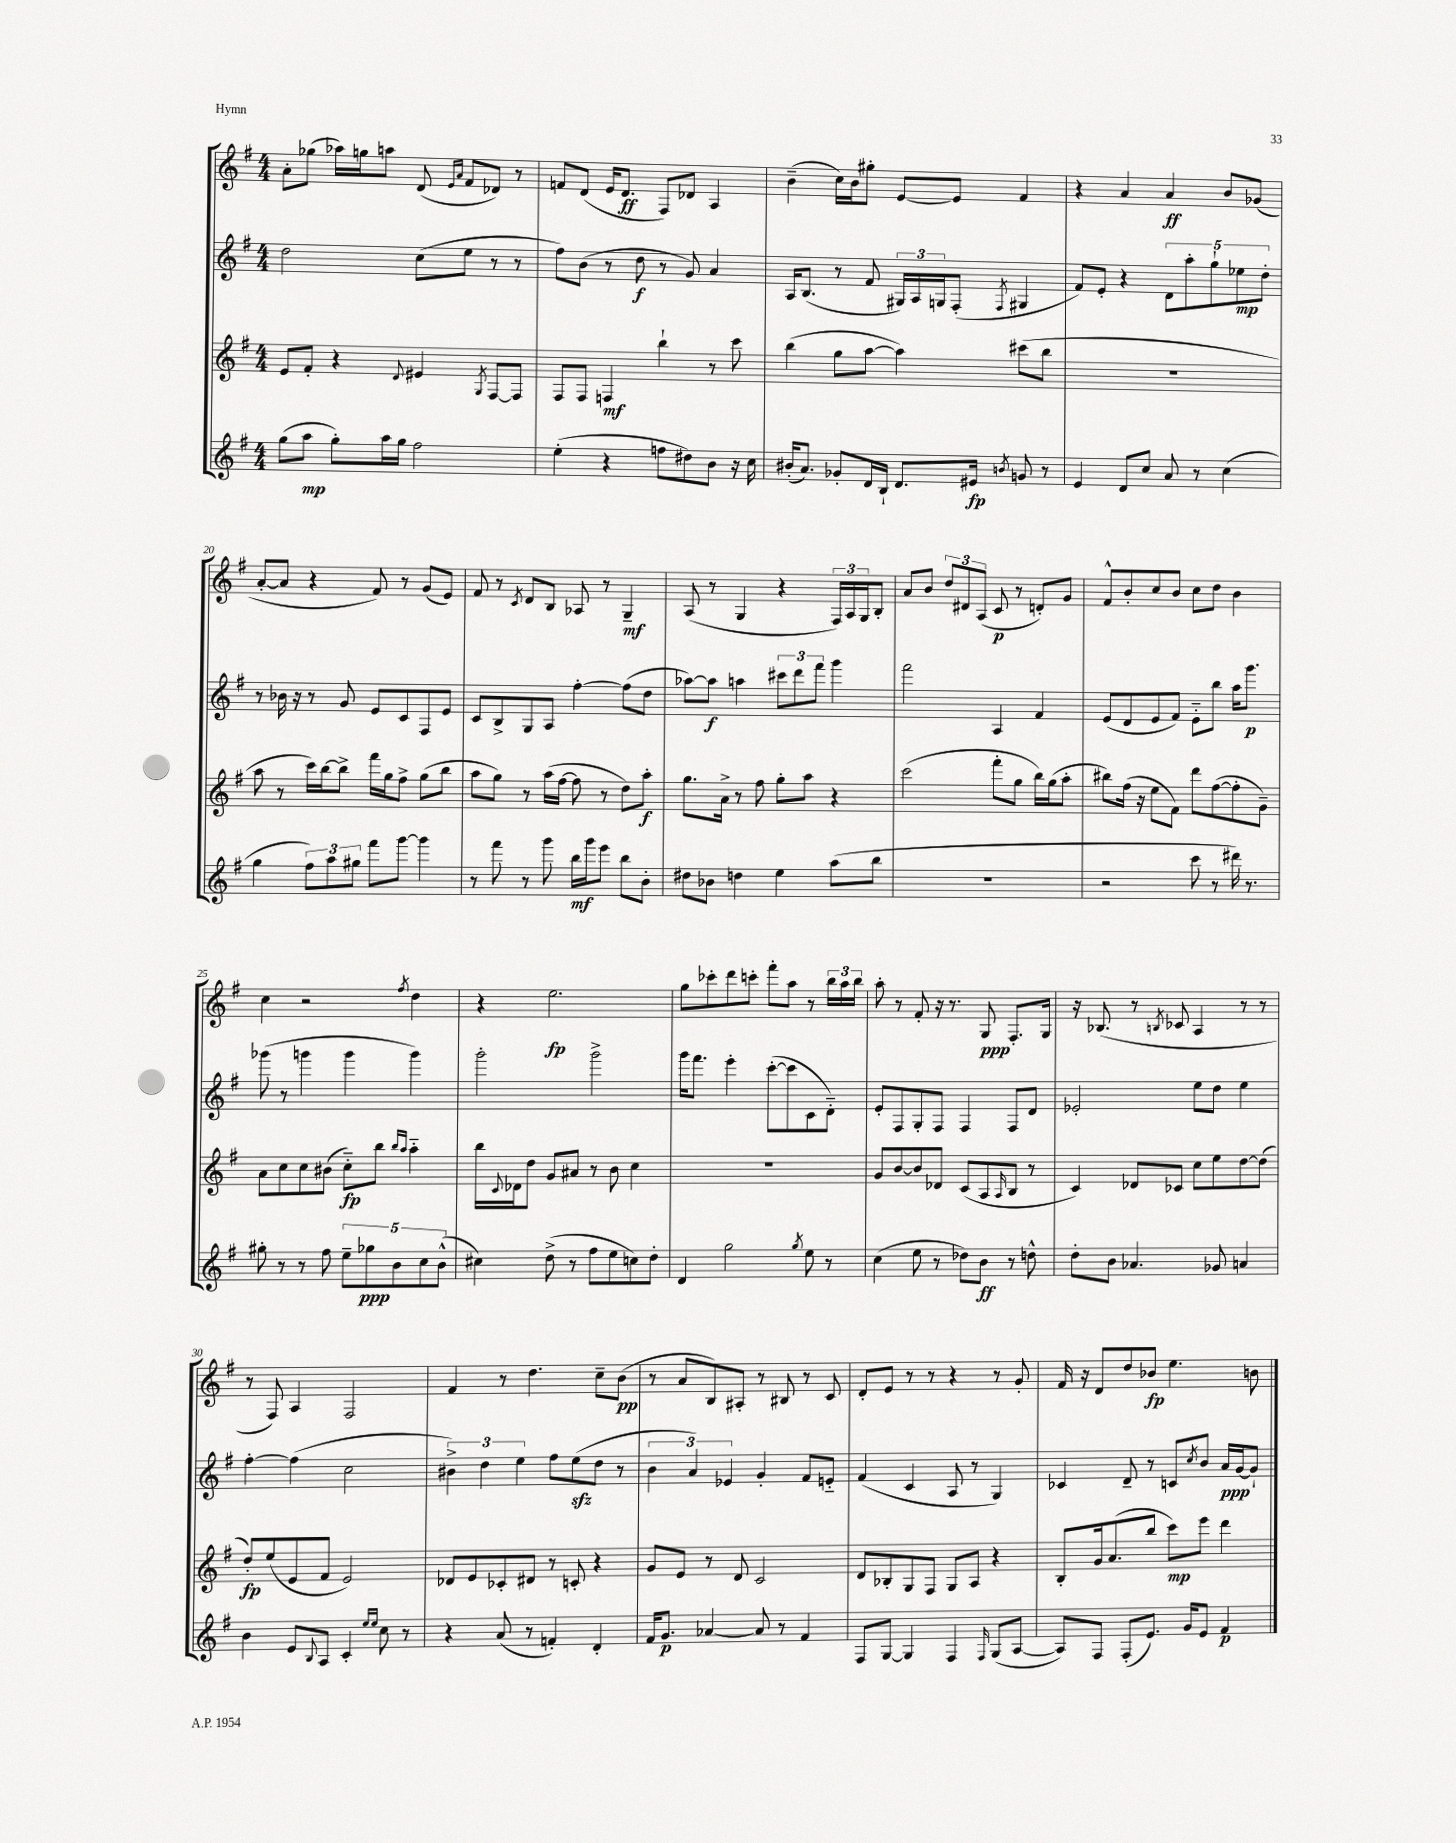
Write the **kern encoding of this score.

**kern	**kern	**kern	**kern
*staff4	*staff3	*staff2	*staff1
*clefG2	*clefG2	*clefG2	*clefG2
*k[f#]	*k[f#]	*k[f#]	*k[f#]
*M4/4	*M4/4	*M4/4	*M4/4
(8gg\L	8e/L	2dd\	8a'\L
8aa\J	8f#'/J	.	(8gg-\J
8gg'\L)	4r	.	16aa-\LL)
.	.	.	16gg\J
16aa\L	.	.	8aa\J
16gg\JJ	.	.	.
.	8qqd/	.	.
2ff#\	4e#/	(8cc\L	(8d/
.	.	.	16qqe/LL
.	.	.	16qqa/JJ
.	.	8ee\J	8f#/L
.	8qG/	.	.
.	[8F#/L	8r	8d-/J)
.	8F#/]J	8r	8r
=	=	=	=
(4ee'\	8F#/L	8ff#\L)	8f/L
.	8F#/J	(8b\J	(8d/J
4r	4F/	8r	16e/LK
.	.	.	8.d/J
.	.	8dd\	.
8ff\L	4bb`\	8r	8F#/L)
8dd#\)	.	8g/)	8d-/J
8b\J	8r	4a/	4A/
16r	8ccc\	.	.
16cc\	.	.	.
=	=	=	=
(16b#'/LK	(4bb\	16A/LK	(4b~\
8.a/J)	.	(8.B/J	.
8g-'/L	8gg\L	8r	16cc\LL)
.	.	.	16b\J
16d/L	[8aa\J	8f#/	8gg#'\J
16B`/JJ	.	.	.
8.d/L	4aa\])	24G#/LL)	[8e/L
.	.	24A/	.
.	.	24G/J	.
.	.	(8F#'/J	8e/]J
16e#/Jk	.	.	.
8qb/	.	8qF#/	.
8g/	(8ccc#\L	4G#/	4f#/
8r	8bb\J	.	.
=	=	=	=
4e/	1r	8f#/L)	4r
.	.	8e'/J	.
8d/L	.	4r	4a/
8cc/J	.	.	.
8a/	.	10d\L	4a/
.	.	10aa'\	.
8r	.	.	.
.	.	10gg`\	.
(4cc\	.	.	8b/L
.	.	10ee-\	.
.	.	.	(8g-/J
.	.	10dd'\J	.
=	=	=	=
4gg\	8aa\	8r	[8a'/L
.	8r	16b-\	8a/]J
.	.	16r	.
12ff#\L)	16ccc\LL)	8r	4r
.	[16bb\J	.	.
12aa\	.	.	.
.	8bb^\]J	8g/	.
12gg#\J	.	.	.
8fff#\L	16fff#\LL	8e/L	8f#/)
.	16gg\J	.	.
[8ggg\J	8ff#^\J	8c/	8r
4ggg\]	(8gg\L	8F#/	(8g/L
.	8bb\J	8e/J	8e/J)
=	=	=	=
8r	8aa\L	8c/L	8f#/
8fff#\	8gg\J)	8B^/	8r
.	.	.	8qc/
8r	8r	8G/	8d/L
8ggg\	(16aa\LL	8A/J	8B/J
.	[16ff#\JJ	.	.
16bb\LL	8ff#\]	[4ff#'\	8A-/
16ggg\J	.	.	.
8eee\J	8r	.	8r
8bb\L	8dd\L)	(8ff#\]L	4G~/
8b'\J	8aa'\J	8dd\J	.
=	=	=	=
8dd#\L	8.gg\L	[8aa-\L)	(8A/
8b-\J	.	8aa-\]J	8r
.	16a^\Jk	.	.
4dd\	8r	4aa\	4G/
.	8ff#\	.	.
4ee\	8gg'\L	12ccc#\L	4r
.	.	12ddd\	.
.	8aa\J	.	.
.	.	12fff#\J	.
(8aa\L	4r	4ggg\	24F#/LL)
.	.	.	24A/
.	.	.	24G/J
8bb\J	.	.	8B'/J
=	=	=	=
1r	(2ccc\	2fff#\	8a/L
.	.	.	8b/J
.	.	.	12dd/L
.	.	.	12d#/
.	.	.	(12A/J
.	8fff#'\L	4A/	8c/
.	8gg\J	.	8r
.	16bb\LL)	4f#/	8d'/L)
.	(16gg\J	.	.
.	8aa'\J	.	8g/J
=	=	=	=
2r	8bb#\L)	(8e/L	8f#^^/L
.	(16ff#\Jk	8d/	8b'/
.	16r	.	.
.	8ee\L	8e/	8cc/
.	8f#\J)	8f#/J)	8b/J
8ccc\	8ddd\L	8e'~\L	8cc\L
8r	([8ff#\	8bb\J	8dd\J
16ddd#\)	8ff#'\]	16aa\LK	4b\
8.r	.	8.ggg\J	.
.	8g~\J)	.	.
=	=	=	=
8gg#'\	8a\L	(8ggg-\	4cc\
8r	8cc\	8r	.
8r	8cc\	4ggg\	2r
8ff#\	(8b#\J	.	.
10ee~\L	8cc'~\L)	4ggg\	.
10gg-\	.	.	.
.	8bb\J	.	.
10b\	.	.	.
.	16qqbb/LL	.	.
.	16qqaa/JJ	.	8qff#/
.	4aa'~\	4ggg\)	4dd\
10cc\	.	.	.
(10b^^\J	.	.	.
=	=	=	=
4cc#\)	16bb\LL	2ggg'\	4r
.	8qqc/	.	.
.	16d-\J	.	.
.	8dd\J	.	.
(8dd^\	8g/L	.	2.ee\
8r	8a#/J	.	.
8ff#\L	8r	2ggg^\	.
8ee\	8b\	.	.
8cc\)	4cc\	.	.
8dd'\J	.	.	.
=	=	=	=
4d/	1r	16ggg\LK	8gg\L
.	.	8.fff#\J	.
.	.	.	8ccc-'\
2gg\	.	4eee'\	8ddd\
.	.	.	8ccc'\J
.	.	([8ccc'\L	8fff#'\L
.	.	8ccc\]	8aa\J
8qgg/	.	.	.
8ee\	.	8c\	8r
8r	.	8d'~\J)	24bb\LL
.	.	.	24aa\
.	.	.	24bb\JJ
=	=	=	=
(4cc\	8g/L	8e'/L	8aa'\
.	[8b/	8F#/	8r
8ee\	8b/]	8G'/	8f#'/
8r	8d-/J	8F#/J	16r
.	.	.	8.r
8dd-\L)	(8c/L	4F#/	.
8b\J	8A/	.	8G/
.	16qqA/	.	.
8r	8B/J	8F#/L	8.F#'/L
8dd^^\	8r	8d/J	.
.	.	.	16G/Jk
=	=	=	=
8dd'\L	4c/)	2e-'/	16r
.	.	.	(8.B-/
8b\J	.	.	.
4.a-/	8d-/L	.	8r
.	.	.	8qB/
.	8c-/J	.	8c-/
.	8cc\L	8ee\L	4A/
8g-/	8ee\	8dd\J	.
4a/	[8dd\	4ee\	8r
.	(8dd\]J	.	8r
=	=	=	=
4b\	8dd'/L)	[4ff#'\	8r
.	(8ee/	.	8F#/)
8e/L	8e/	(4ff#\]	4A/
8qqB/	.	.	.
8A/J	8f#/J	.	.
4c'/	2e/)	2cc\	2F#/
16qqee/LL	.	.	.
16qqee/JJ	.	.	.
8cc\	.	.	.
8r	.	.	.
=	=	=	=
4r	8d-/L	6b#^\)	4f#/
.	8e/	.	.
.	.	6dd\	.
(8a/	8c-'/	.	8r
.	.	6ee\	.
8r	8d#/J	.	4.dd\
4f'/)	8r	8ff#\L	.
.	8c'/	(8ee\	.
4d'/	4r	8dd\J	8cc~\L
.	.	8r	(8b\J
=	=	=	=
16f#/LK	8g/L	6b\	8r
8.g/J	.	.	.
.	8e/J	.	8a/L
.	.	6a/)	.
[4a-/	8r	.	8B/)
.	.	6e-/	.
.	8d/	.	8A#'/J
8a-/]	2c/	4g'/	8r
8r	.	.	8B#/
4f#/	.	8f#/L	8r
.	.	8e'~/J	8c/
=	=	=	=
8F#/L	8d/L	(4f#/	8d'/L
[8G/J	8B-'/	.	8e/J
4G/]	8G/	4c/	8r
.	8F#/J	.	8r
4F#/	8G/L	8A/	4r
.	8A/J	8r	.
16qqF#/	.	.	.
(8G/L	4r	4G/)	8r
[8A/J	.	.	8g'/
=	=	=	=
8A/]L)	8B'/L	4c-/	16f#/
.	.	.	16r
8F#/J	16g/k	.	8d/L
.	(8.a/	.	.
(8F#'/L	.	8d~/	8dd/
8.e/J)	8bb/J	8r	8b-/J
.	8ccc\L)	8c/L	4.ee\
16g/LK	.	.	.
.	.	8qcc/	.
8e/J	8eee\J	8b/J	.
4f#/	4ddd\	16a/LL	.
.	.	[16g/J	.
.	.	8g`/]J	8b\
==	==	==	==
*-	*-	*-	*-
